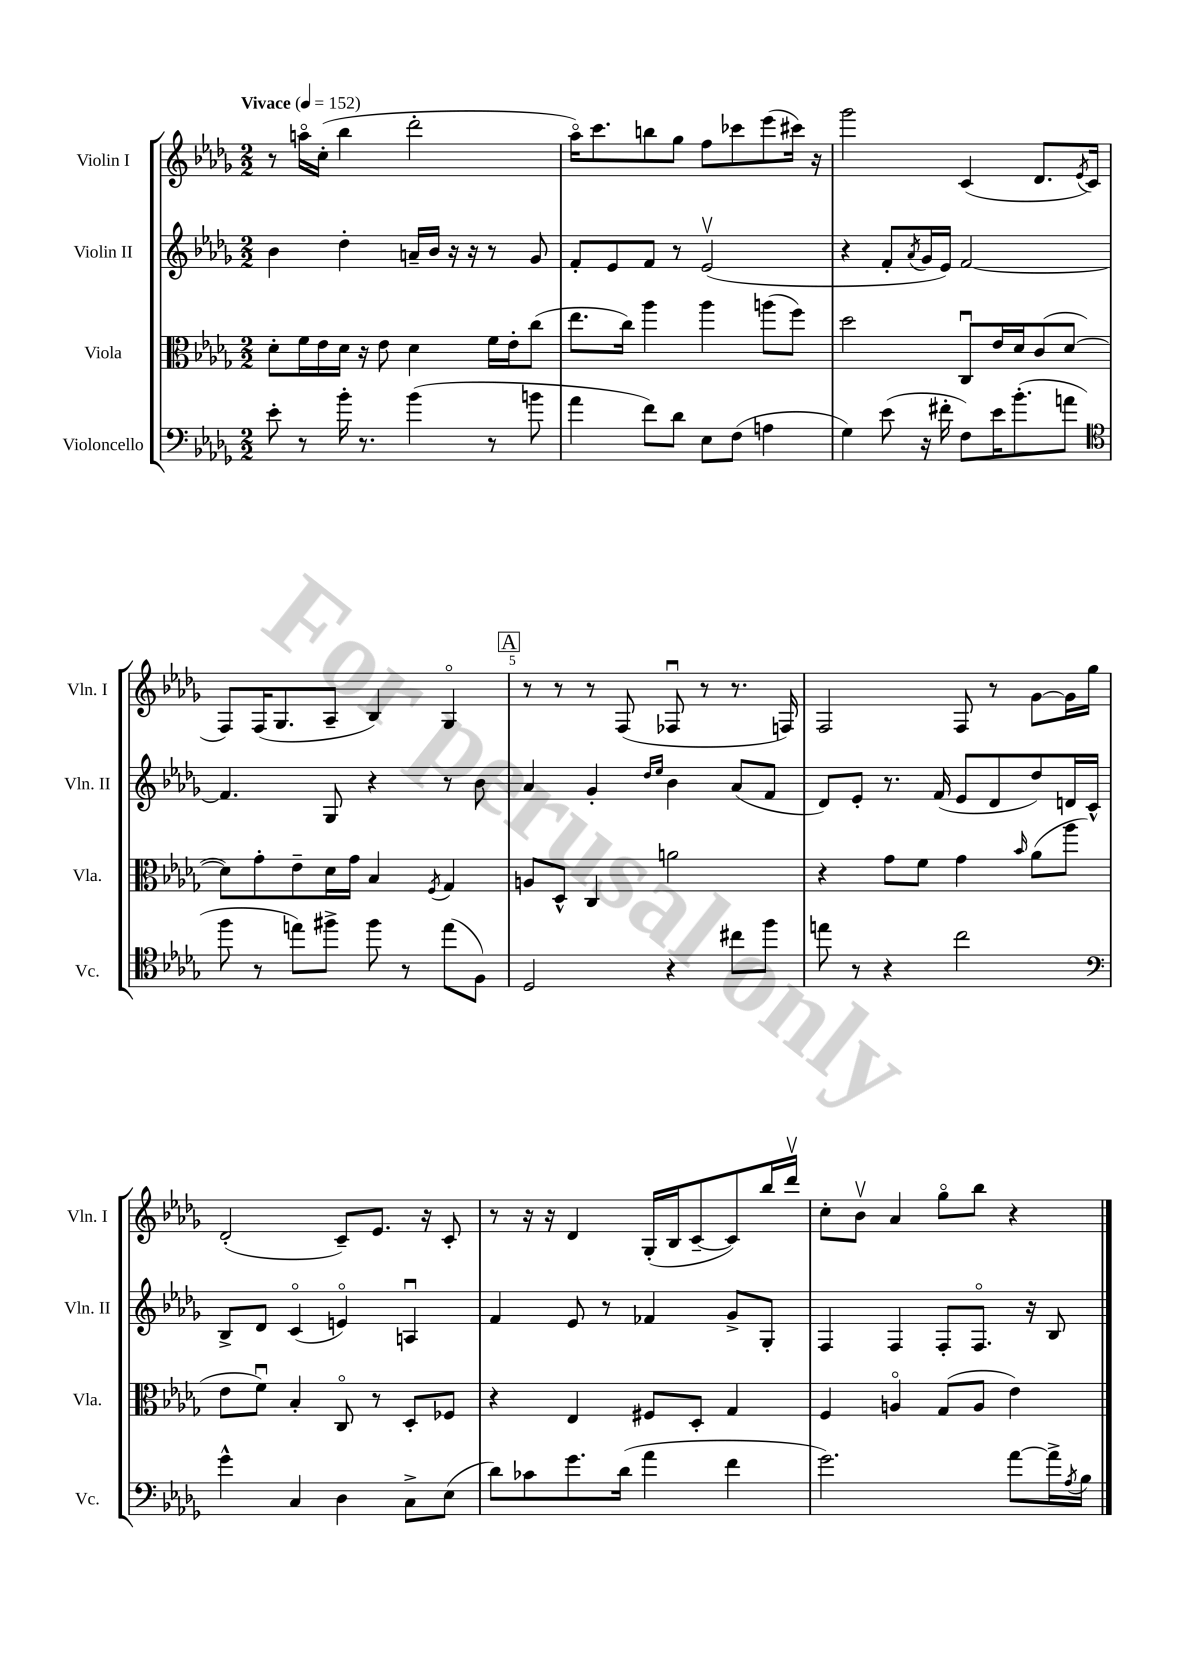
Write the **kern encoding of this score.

**kern	**kern	**kern	**kern
*staff4	*staff3	*staff2	*staff1
*clefF4	*clefC3	*clefG2	*clefG2
*k[b-e-a-d-g-]	*k[b-e-a-d-g-]	*k[b-e-a-d-g-]	*k[b-e-a-d-g-]
*M2/2	*M2/2	*M2/2	*M2/2
*MM152	*MM152	*MM152	*MM152
8e-'	8d-'	4b-	8r
8r	16f	.	16aao
.	16e-	.	(16cc'
16b-'	16d-	4dd-'	4bb-
8.r	16r	.	.
.	8e-	.	.
(4b-	4d-	16a~	2ddd-'
.	.	16b-	.
.	.	16r	.
.	.	16r	.
8r	16f	8r	.
.	16e-'	.	.
8b	(8cc	8g-	.
=	=	=	=
4a-	8.ee-	8f'	16aa-o)
.	.	.	8.ccc
.	.	8e-	.
.	16cc)	.	.
8f)	4aa-	8f	8bb
8d-	.	8r	8gg-
8E-	4aa-	(2e-v	8ff
(8F	.	.	8ccc-
4A	(8aa	.	(8eee-
.	8ff)	.	16ccc#)
.	.	.	16r
=	=	=	=
4G-)	2dd-	4r	2ggg-
(8e-	.	8f'	.
.	.	8qa-	.
16r	.	16g-	.
16f#'	.	16e-)	.
8F)	8Cu	[2f	(4c
16e-	16e-	.	.
(8.b-'	16d-	.	.
.	(8c	.	8.d-
8a	[8d-	.	.
.	.	.	8qe-
.	.	.	16c
=	=	=	=
*clefC4	*	*	*
8ff	8d-])	4.f]	8F)
8r	8g-'	.	(16F
.	.	.	8.G-
8ee)	8e-~	.	.
8ff#^	16d-	8G-	8A-~
.	16g-	.	.
8ff#	4B-	4r	4B-)
8r	.	.	.
.	8qF	.	.
(8ee	4G-	8r	4G-o
8F)	.	8b-	.
=	=	=	=
2D-	8A	4a-	8r
.	8D-^^	.	8r
.	4C	4g-'	8r
.	.	.	(8F
.	.	16qqdd-	.
.	.	16qqee-	.
4r	2a	4b-	8F-u
.	.	.	8r
8cc#	.	(8a-	8.r
8ff	.	8f	.
.	.	.	16F)
=	=	=	=
8ee	4r	8d-)	2F
8r	.	8e-'	.
4r	8g-	8.r	.
.	8f	.	.
.	.	(16f	.
2cc	4g-	8e-	8F
.	.	8d-	8r
.	16qqb-	.	.
.	(8a-	8dd-)	[8g-
.	8aa-	16d	16g-]
.	.	16c^^	16gg-
=	=	=	=
*clefF4	*	*	*
4g-^^	8e-	8B-^	(2d-'
.	8fu)	8d-	.
4C	4B-'	(4co	.
4D-	8Co	4eo)	8c~)
.	8r	.	8.e-
8C^	8D-'	4Au	.
.	.	.	16r
(8E-	8F-	.	8c'
=	=	=	=
8d-)	4r	4f	8r
8c-	.	.	16r
.	.	.	16r
8.g-	4E-	8e-	4d-
.	.	8r	.
(16d-	.	.	.
4a-	8F#	4f-	(16G-'
.	.	.	16B-
.	8D-'	.	[8c~
4f	4G-	8g-^	8c])
.	.	8G-'	16bb-
.	.	.	16ddd-v
=	=	=	=
2.g-)	4F	4F	8cc'
.	.	.	8b-v
.	4Ao	4F	4a-
.	(8G-	8F'	8gg-o
.	8A	8.Fo	8bb-
[8a-	4e-)	.	4r
.	.	16r	.
16a-^]	.	8B-	.
8qA-	.	.	.
16B-	.	.	.
==	==	==	==
*-	*-	*-	*-
